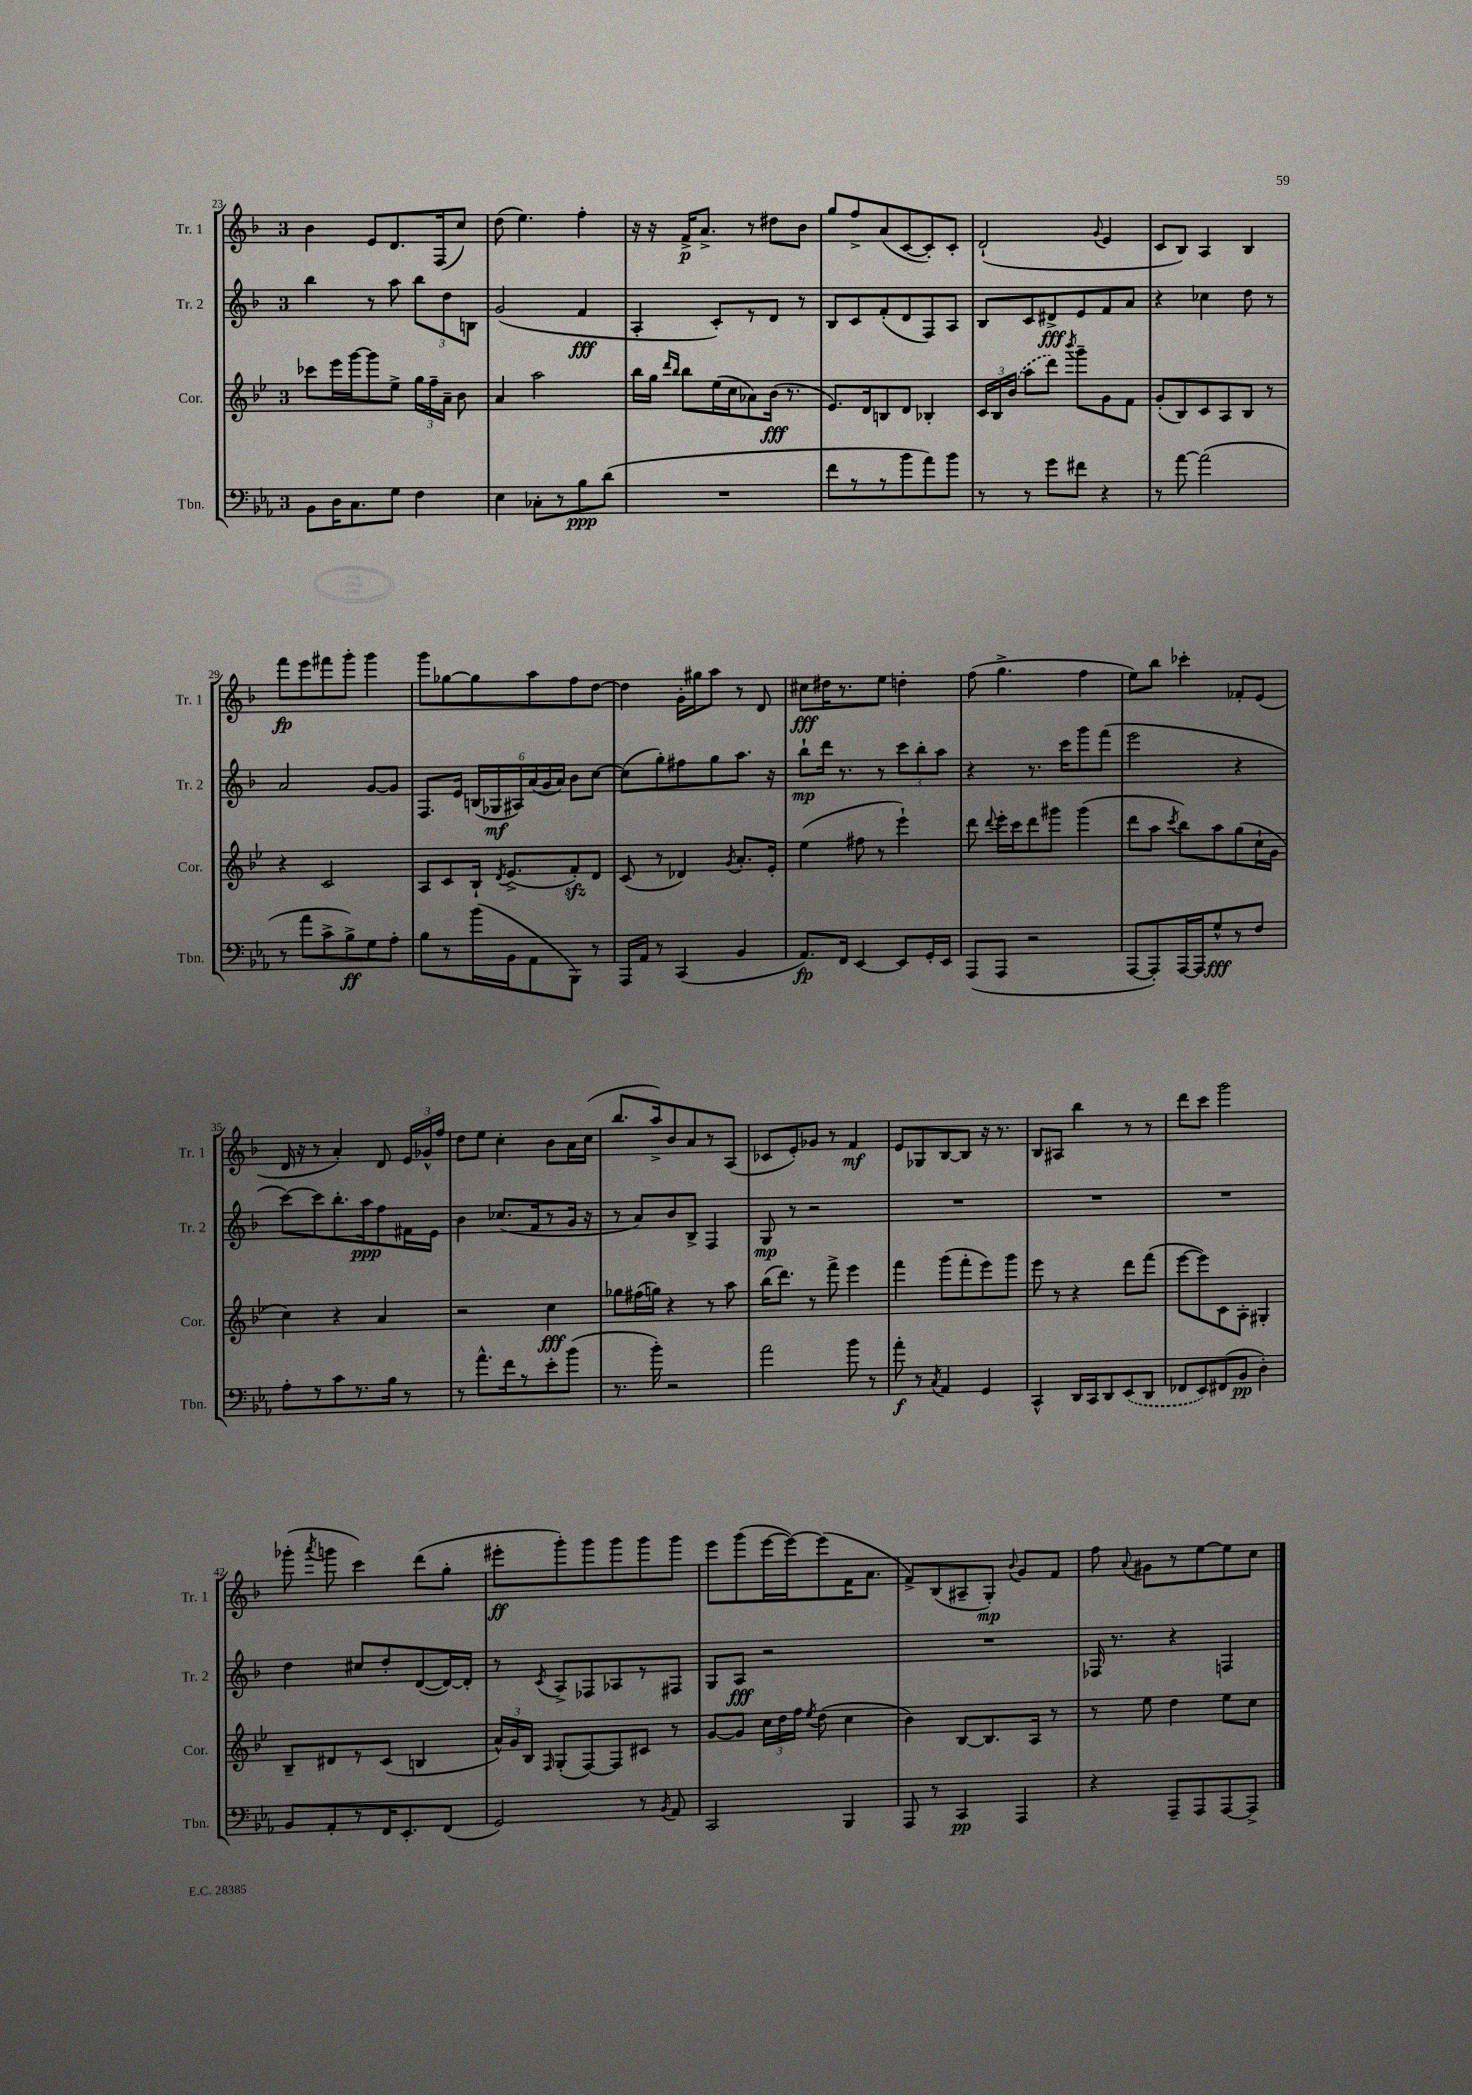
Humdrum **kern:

**kern	**kern	**kern	**kern
*staff4	*staff3	*staff2	*staff1
*clefF4	*clefG2	*clefG2	*clefG2
*k[b-e-a-]	*k[b-e-]	*k[b-]	*k[b-]
*M3/4	*M3/4	*M3/4	*M3/4
8BB-	8ccc-	4bb-	4b-
16D	16eee-	.	.
8.C	[16ggg	.	.
.	8ggg]	8r	8e
8G	8ee-^	8aa	8.d
4F	24gg	12bb-	.
.	24ff~	.	.
.	.	.	(16F
.	24a~	12dd	.
.	8b-	.	8cc)
.	.	12B	.
=	=	=	=
4E-	4a	(2g	(8dd
.	.	.	4.ee)
8C-'	2aa	.	.
8r	.	.	.
8B-	.	4f	4ff'
(8d	.	.	.
=	=	=	=
2.r	16bb-	4A'	16r
.	16gg	.	16r
.	16qqddd	.	.
.	16qqbb-	.	.
.	8bb-	.	16f^
.	.	.	8.a^
.	(16ee-	8c')	.
.	16cc	.	.
.	8a-)	8r	8r
.	(16b-	8d	8dd#
.	8.r	.	.
.	.	8r	8b-
=	=	=	=
8f	8.e-)	8B-	8gg
8r	.	8c	8ff^
.	16d	.	.
8r	8B	(8f'	(8a
8b-	8d	8d	[8c
8a-)	4B-'	8F)	8c'])
8b-	.	8A	8c'
=	=	=	=
8r	24c	8B-	(2d`
.	24B-	.	.
.	(24b-	.	.
8r	8aa	8c	.
8g	8ddd)	8d#^	.
.	8qbbb-	.	.
8f#	8ggg~	8e	.
.	.	.	8qqg
4r	8g	8f	4e
.	8f	8a	.
=	=	=	=
8r	(8g'	4r	8c
[8a-	8B-)	.	8B-)
(2a-]	8c	4cc-	4A
.	8A	.	.
.	8B-	8dd	4B-
.	8r	8r	.
=	=	=	=
8r	4r	2a	8fff
8a-	.	.	8eee
8c^	2c	.	8fff#
8B-^)	.	.	8ggg'
8G	.	[8g	4ggg
8A-'	.	8g]	.
=	=	=	=
8B-	8A	8.F	8ggg
8r	8c	.	[8gg-
.	.	16e	.
(16b-	16B-`	(24B	8gg-]
.	.	24G-	.
.	8qd	.	.
16BB-	(8.e-^	.	.
.	.	24A#)	.
8AA-	.	(24a	8aa
.	.	24g	.
.	.	24a)	.
8BBB-)	8f')	8b-	8ff
8r	8d	[8cc	[8dd
=	=	=	=
16AAA-	(8c	(8cc]	4dd]
16AA-	.	.	.
8r	8r	8gg')	.
(4CC	4d-)	8ff#	16g'
.	.	.	16gg#
.	.	8gg	8aa
.	8qg	.	.
4BB-	8.a'	8.aa	8r
.	.	.	8d
.	16e-'	16r	.
=	=	=	=
8.AA-)	(4ee-	8bb-`	8cc#
.	.	16ddd	16dd#
16FF	.	8.r	8.r
[4EE-	8ff#	.	.
.	8r	8r	8ee
8EE-]	4eee-`)	12ccc	4dd'
.	.	12bb-'	.
16GG'	.	.	.
.	.	12aa	.
16EE-	.	.	.
=	=	=	=
(8AAA-	8ddd	4r	(8ff
.	8qqddd	.	.
8AAA-	16eee-'	.	4.gg^
.	16ccc	.	.
2r	8ddd	8.r	.
.	8ggg#	.	.
.	.	16ccc	.
.	(4ggg#	8ggg	4ff
.	.	(8fff	.
=	=	=	=
[8AAA-	8ddd	2eee	8ee)
8AAA-'])	8aa	.	8bb-
.	8qccc	.	.
[16AAA-	8bb-)	.	4ccc-'
16AAA-]	.	.	.
8G^^	8aa	.	.
8r	(8gg	4r	8f-'
8F	16cc`	.	(8e
.	16g	.	.
=	=	=	=
8A-'	4cc)	[8ccc)	16d
.	.	.	16r
8r	.	8ccc]	8r
8c	4r	8.bb-'	4a')
8.r	.	.	.
.	.	16aa	.
.	4a	8ff	8d
16B-	.	.	.
8r	.	16f#	24e
.	.	.	24g-^^
.	.	16e	.
.	.	.	24ff
=	=	=	=
8r	2r	4b-	8dd
8.a-^^	.	.	8ee
.	.	(8.cc-	4cc'
16f	.	.	.
8r	.	.	.
.	.	16f	.
8e-'	4cc	8r	8b-
(8b-	.	16g	16a
.	.	16r	(16cc
=	=	=	=
8.r	8gg-	8r	8.bb-
.	(16ff#	8a)	.
16b-')	16gg)	.	16aa^)
2r	4r	8b-	8b-
.	.	8B-^	8a
.	8r	4F	8r
.	8aa	.	(8A
=	=	=	=
2a-	(16bb-	8G	8c-
.	8.ddd)	.	.
.	.	8r	8e')
.	8r	2r	8g-
.	8fff^	.	8r
8b-	4eee-	.	4f
8r	.	.	.
=	=	=	=
8a-'	4fff	2.r	8e
8r	.	.	8G-
8qC	.	.	.
4AA-	(8ggg	.	[8B-
.	8fff'	.	8B-]
4GG	8eee-)	.	16r
.	.	.	8.r
.	8ggg	.	.
=	=	=	=
4CC^^	8eee-	2.r	8B-
.	8r	.	8A#
16DD	4r	.	4bb-
16CC	.	.	.
8DD	.	.	.
(8EE-	8ddd	.	8r
8DD	(8fff	.	8r
=	=	=	=
8FF-	[8eee-	2.r	8ddd
8EE-)	8eee-])	.	8ccc
(8FF#	8c	.	2ggg
8BB-	8A'	.	.
4D')	4G#'	.	.
=	=	=	=
8BB-	8B-~	4dd	(8ggg-'
.	.	.	8qaaa
8AA-'	8d#	.	8ggg
8r	8r	8cc#	4ccc)
16FF	(8c	8dd'	.
8.EE-'	.	.	.
.	4B	([8d	(8ddd
(8FF	.	16d_)	8gg'
.	.	16d']	.
=	=	=	=
2GG)	24a^^)	8r	8eee#'
.	24g	.	.
.	24B-	.	.
.	16qqF	8qc	.
.	(8G'	8A^	8ggg')
.	[8F)	8F-	8ggg
.	8F]	8A-	8ggg
8r	8c#	8r	8ggg
8qBB-	.	.	.
8AA-	8r	8F#	8ggg
=	=	=	=
2CC	[8g	8G	8eee
.	8g]	8A	(8ggg
.	24cc	2r	[16eee
.	24dd	.	.
.	.	.	16eee_)
.	24ff	.	.
.	8qee-	.	.
.	(8dd	.	(8eee]
4BBB-	4cc	.	16f
.	.	.	8.a
=	=	=	=
8AAA-	4b-)	2.r	8f^)
8r	.	.	(8B-
4CC	[8B-	.	8A#~
.	8.B-]	.	8G')
.	.	.	8qqb-
4AAA-	.	.	8g
.	16A	.	.
.	8r	.	8f
=	=	=	=
4r	8r	16F-	8ff
.	.	8.r	.
.	.	.	8qqa
.	8ee-	.	8g#
8AAA-~	4dd	4r	8r
8AAA-	.	.	[8ee
[8AAA-	8ee-	4F	8ee]
8AAA-^]	8cc	.	8cc
==	==	==	==
*-	*-	*-	*-
